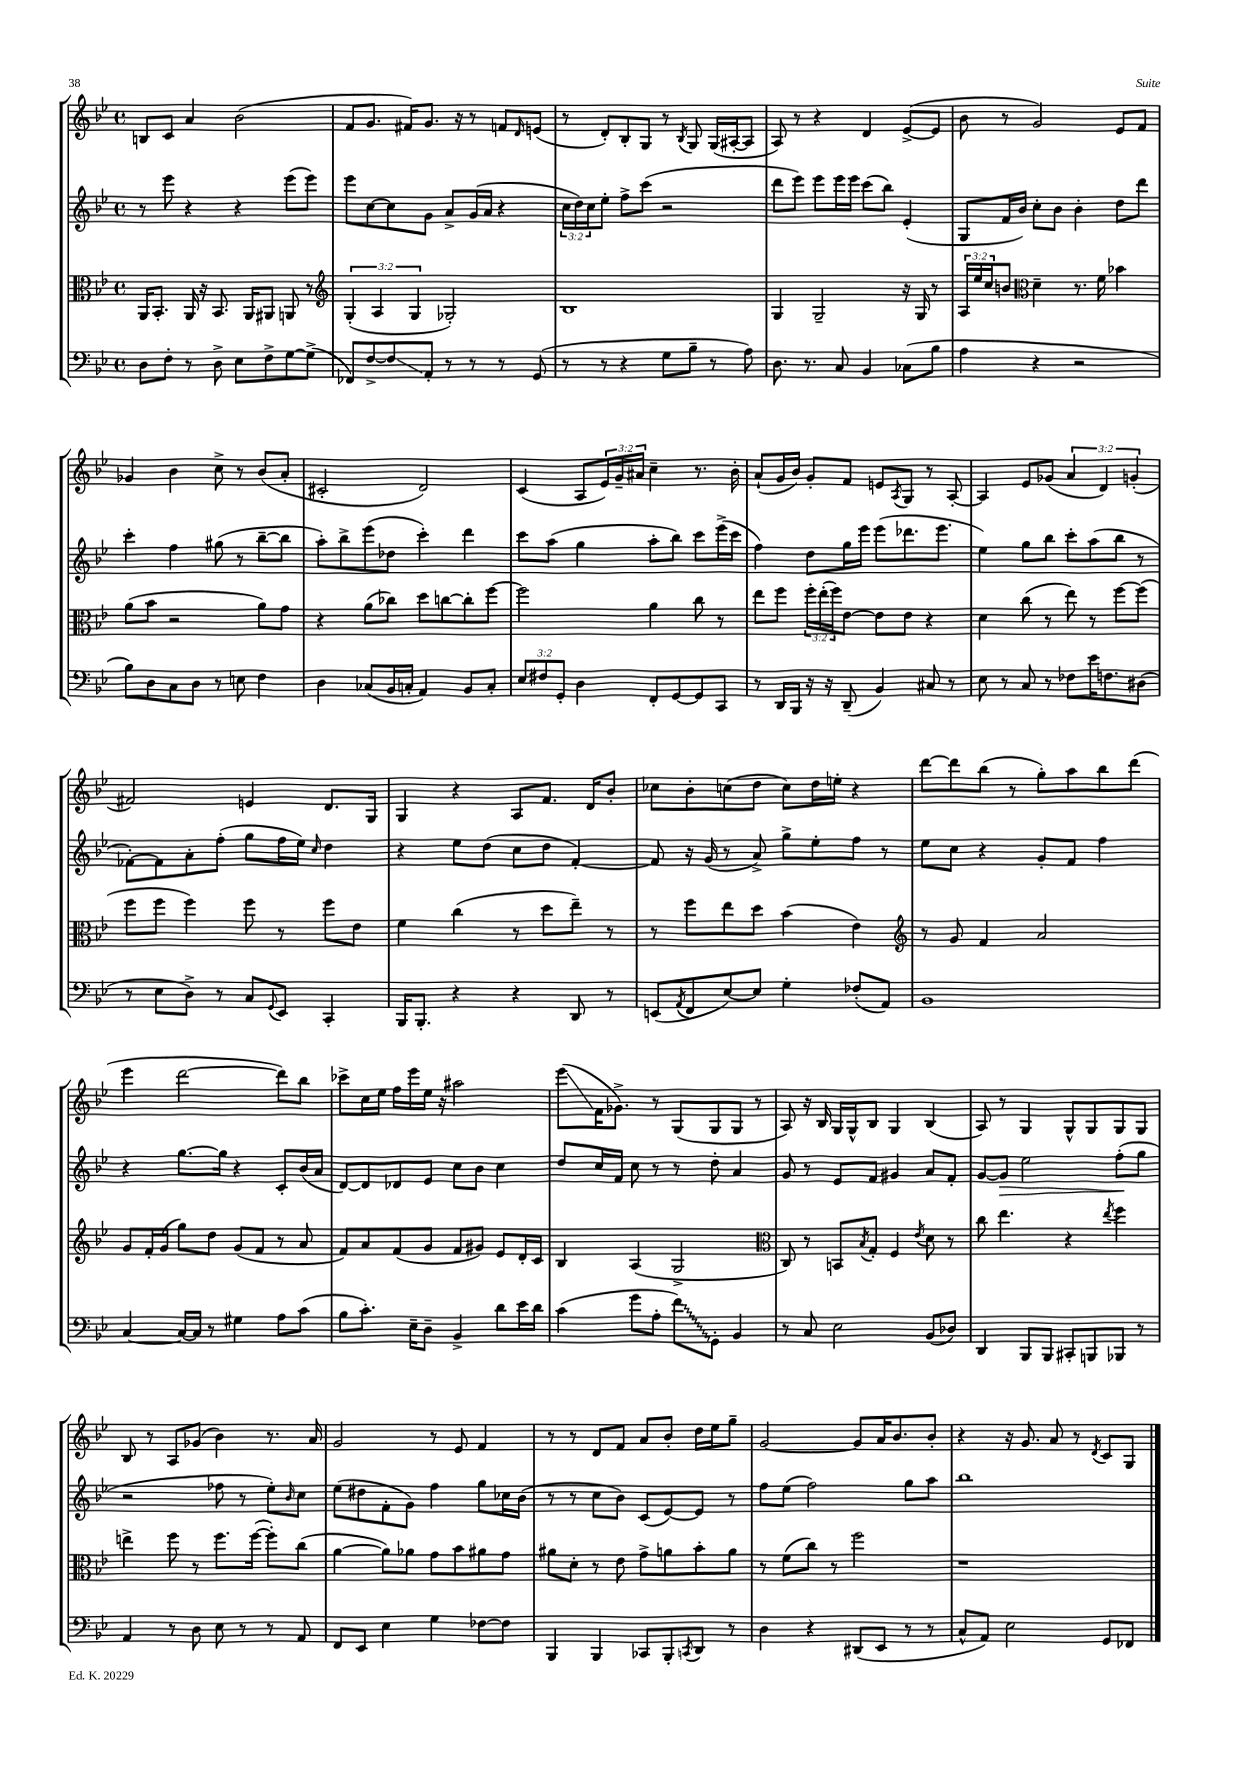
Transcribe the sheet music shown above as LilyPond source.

<<
\new StaffGroup <<
\new Staff = "s0" {
    \clef treble \key bes \major \defaultTimeSignature \time 4/4 \override Staff.TupletNumber.text = #tuplet-number::calc-fraction-text
    b8 c'8 a'4 bes'2( |
    f'8 g'8. fis'16) g'8. r16 r8 f'8 \grace { d'16 } e'8( |
    r8 d'8-.) bes8-. g8 r8 \acciaccatura { bes8 } g8 g16( ais16~-. ais8 |
    a8) r8 r4 d'4 ees'8~->( ees'8 |
    bes'8 r8 g'2) ees'8 f'8 |
    ges'4 bes'4 c''8-> r8 bes'8( a'8-. |
    cis'2-. d'2) |
    c'4( a8 \tuplet 3/2 { ees'16) g'16-- ais'16 } c''4-- r8. bes'16-. |
    a'8-!( g'16 bes'16) g'8-. f'8 e'8 \acciaccatura { a8 } g8 r8 a8~-. |
    a4 ees'8 ges'8( \tuplet 3/2 { a'4 d'4) g'4-.( } |
    fis'2) e'4 d'8. g16 |
    g4 r4 a8 f'8. d'16 bes'8-. |
    ces''8 bes'8-. c''8( d''8 c''8) d''16 e''16-. r4 |
    d'''8~ d'''8 bes''8( r8 g''8-.) a''8 bes''8 d'''8( |
    ees'''4 d'''2~ d'''8) bes''8 |
    ces'''8-> c''16 ees''16 f''16 ees'''16 ees''16 r16 ais''2 |
    ees'''8\glissando( f'16 ges'8.->) r8 g8( g8 g8 r8 |
    a8) r16 bes16 g16 g16-^ bes8 g4 bes4( |
    a8) r8 g4 g8-^ g8 g8 g8 |
    bes8 r8 a8 ges'8( bes'4) r8. a'16 |
    g'2 r8 ees'8 f'4 |
    r8 r8 d'8 f'8 a'8 bes'8-. d''16 ees''16 g''8-- |
    g'2~ g'8 a'16 bes'8. bes'8-. |
    r4 r16 g'8. a'8 r8 \acciaccatura { d'8 } c'8 g8 \bar "|." |
}
\new Staff = "s1" {
    \clef treble \key bes \major \defaultTimeSignature \time 4/4 \override Staff.TupletNumber.text = #tuplet-number::calc-fraction-text
    r8 ees'''8 r4 r4 ees'''8( ees'''8) |
    ees'''8 c''8~ c''8 g'8 a'8-> g'16( a'16 r4 |
    \tuplet 3/2 { c''16 d''16) c''16 } ees''8-. f''8-> c'''8( r2 |
    d'''8 ees'''8) ees'''8 ees'''16 ees'''16 c'''8( bes''8) ees'4-.( |
    g8 f'16 bes'16) c''8-. bes'8 bes'4-. d''8 d'''8 |
    c'''4-. f''4 gis''8( r8 bes''8~-- bes''8 |
    a''8-.) bes''8-> ees'''8( des''8 c'''4-.) d'''4 |
    c'''8 a''8( g''4 a''8-. bes''8) c'''8 ees'''16->( c'''16 |
    f''4) d''8 g''16 ees'''16 ees'''8( des'''8. ees'''8. |
    ees''4) g''8 bes''8 c'''8-. a''8( bes''8 r8 |
    fes'8~-.) fes'8 a'8-. f''8-.( g''8 f''16 ees''16) \grace { c''16 } d''4 |
    r4 ees''8 d''8( c''8 d''8 f'4~-.) |
    f'8 r16 g'16( r8 a'8->) g''8-> ees''8-. f''8 r8 |
    ees''8 c''8 r4 g'8-. f'8 f''4 |
    r4 g''8.~ g''16 r4 c'8-. bes'16( a'16 |
    d'8~) d'8 des'8 ees'8 c''8 bes'8 c''4 |
    d''8 c''16 f'16 c''8 r8 r8 d''8-. a'4 |
    g'8 r8 ees'8 f'8 gis'4 a'8 f'8-. |
    g'8~ g'8\> ees''2 f''8-.\!( g''8 |
    r2 fes''8 r8 ees''8-.) \grace { bes'16 } c''8 |
    ees''8( dis''8 f'8-. g'8) f''4 g''8 ces''16 bes'16( |
    r8 r8 c''8 bes'8) c'8( ees'8~) ees'8 r8 |
    f''8 ees''8( f''2) g''8 a''8 |
    bes''1 \bar "|." |
}
\new Staff = "s2" {
    \clef alto \key bes \major \defaultTimeSignature \time 4/4 \override Staff.TupletNumber.text = #tuplet-number::calc-fraction-text
    a,16 bes,8.-. a,16 r16 bes,8. a,16 ais,8 a,8 r8 |
    \clef treble \tuplet 3/2 { g4-.( a4 g4 } ges2-.) |
    bes1 |
    g4 g2-- r16 g16 r8 |
    \tuplet 3/2 { a16 ees''16 c''16 } b'8 \clef alto d'4-- r8. f'16 bes'4 |
    a'8( bes'8 r2 a'8) g'8 |
    r4 a'8( ces''8) d''8 c''8~ c''8-. f''8~ |
    f''2 a'4 c''8 r8 |
    ees''8 f''8 \tuplet 3/2 { f''16-. ees''16-.( f''16) } ees'8~ ees'8 ees'8 r4 |
    d'4 c''8( r8 ees''8) r8 f''8~ f''8( |
    f''8 f''8 f''4) f''8 r8 f''8 ees'8 |
    f'4 c''4( r8 d''8 ees''8--) r8 |
    r8 f''8 ees''8 d''8 bes'4( ees'4) |
    \clef treble r8 g'8 f'4 a'2 |
    g'8 f'16-. g'16( g''8) d''8 g'8( f'8 r8 a'8 |
    f'8) a'8 f'8( g'8 f'8 gis'8) ees'8 d'16-. c'16 |
    bes4 a4( g2-> |
    \clef alto c8) r8 b,8 \acciaccatura { bes8 } g8-. f4 \acciaccatura { ees'8 } d'8 r8 |
    c''8 ees''4. r4 \acciaccatura { ees''8 } f''4 |
    e''4-> f''8 r8 f''8. f''16~( f''8-.) c''8( |
    a'4~ a'8) aes'8 g'8 bes'8 ais'8 g'8 |
    ais'8 d'8-. r8 ees'8 g'8-> a'8 bes'8-. a'8 |
    r8 f'8( c''8) r8 f''2 |
    r1 \bar "|." |
}
\new Staff = "s3" {
    \clef bass \key bes \major \defaultTimeSignature \time 4/4 \override Staff.TupletNumber.text = #tuplet-number::calc-fraction-text
    d8 f8-. r8 d8-> ees8 f8-> g8~ g8->( |
    fes,8) f8~-> f8\glissando a,8-. r8 r8 r8 g,8( |
    r8 r8 r4 g8 bes8-- r8 a8) |
    d8. r8. c8 bes,4 ces8( bes8 |
    a4 r4 r2 |
    bes8) d8 c8 d8 r8 e8 f4 |
    d4 ces8( bes,16 c16-. a,4) bes,8 c8-. |
    \tuplet 3/2 { ees8 fis8 g,8-. } d4 f,8-. g,8~ g,8 c,8 |
    r8 d,16 bes,,16 r16 r16 d,8--( bes,4) cis8 r8 |
    ees8 r8 c8 r8 fes8 ees'16 f8. dis8( |
    r8 ees8 d8->) r8 c8 \appoggiatura { g,8 } ees,8 c,4-. |
    bes,,16 bes,,8.-. r4 r4 d,8 r8 |
    e,8( \acciaccatura { a,8 } f,8 ees8~) ees8 g4-. fes8-.( a,8) |
    bes,1 |
    c4~ c16~ c16 r8 gis4 a8 c'8( |
    bes8 c'8.-.) ees16-- d8-- bes,4-> d'8 ees'16 d'16 |
    c'4( g'8 a8-. \once \override Glissando.style = #'zigzag f'8\glissando) g,8-. bes,4 |
    r8 c8 ees2 bes,8( des8) |
    d,4 bes,,8 bes,,8 cis,8-. b,,8 bes,,8 r8 |
    a,4 r8 d8 ees8 r8 r8 a,8 |
    f,8 ees,8 ees4 g4 fes8~ fes8 |
    bes,,4 bes,,4 ces,8 bes,,8-. \acciaccatura { c,8 } d,8 r8 |
    d4 r4 dis,8( ees,8 r8 r8 |
    c8-^ a,8) ees2 g,8 fes,8 \bar "|." |
}
>>
>>
\layout { \context { \Score \remove "Bar_number_engraver" } }
